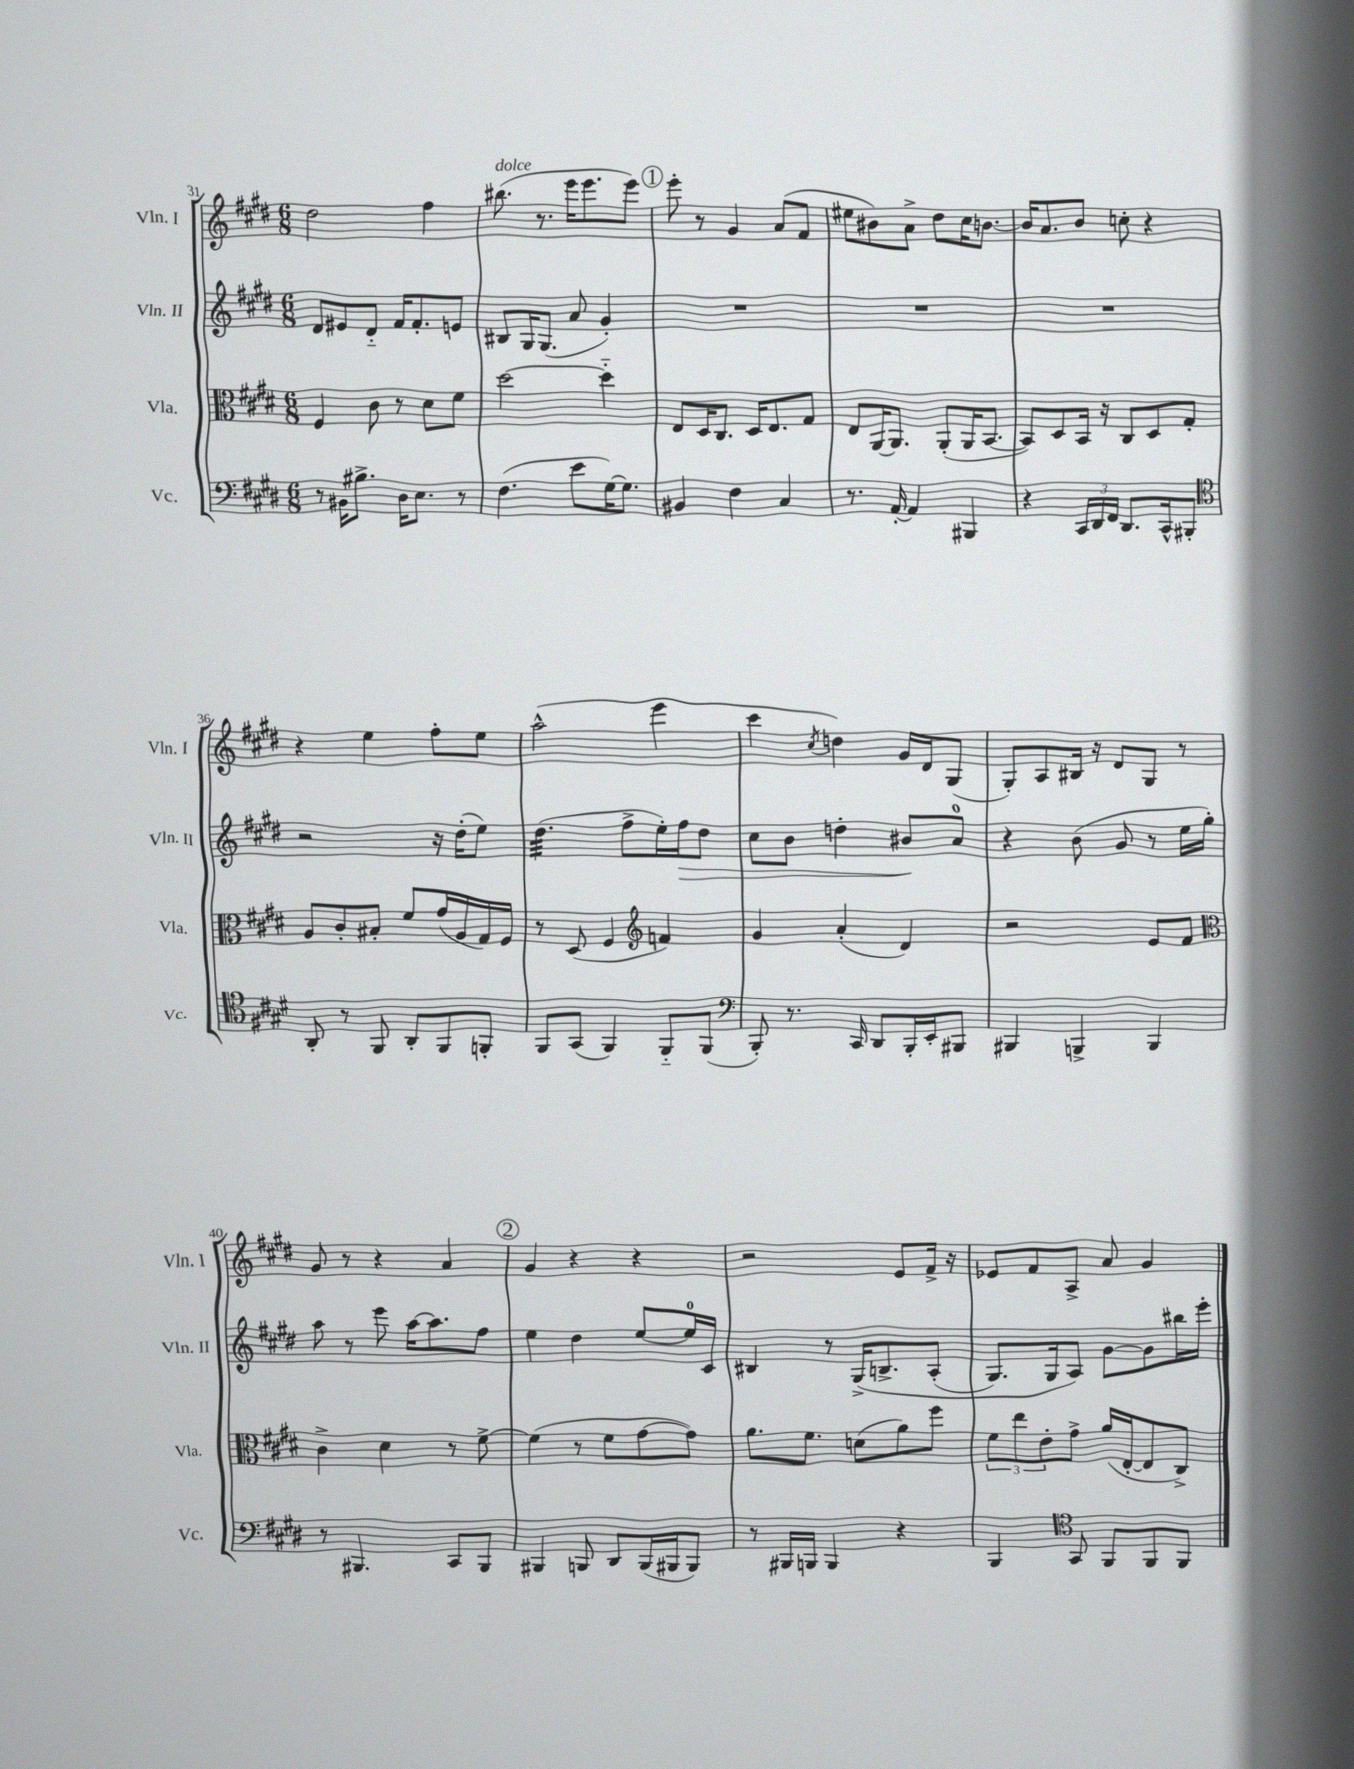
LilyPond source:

<<
\new StaffGroup <<
\new Staff = "s0" \with { instrumentName = "Vln. I" shortInstrumentName = "Vln. I" } {
    \clef treble \key e \major \numericTimeSignature \time 6/8
    dis''2 fis''4 |
    bis''8.^\markup { \italic "dolce" }( r8. e'''16 e'''8. e'''8) |
    \mark \markup { \circle "1" } e'''8-. r8 gis'4 a'8( fis'8 |
    eis''8 bis'8) a'8-> dis''8 cis''16 b'8.~ |
    b'16 a'8. b'8 c''8-. r4 |
    r4 e''4 fis''8-. e''8 |
    a''2-^( e'''4 |
    cis'''4 \acciaccatura { cis''8 } d''4) gis'16 dis'16 gis8( |
    gis8-.) a8 bis16 r16 dis'8 gis8 r8 |
    gis'8 r8 r4 a'4 |
    \mark \markup { \circle "2" } gis'4 r4 r4 |
    r2 e'8 fis'16-> r16 |
    ees'8 fis'8 a8-> a'8 gis'4 \bar "|." |
}
\new Staff = "s1" \with { instrumentName = "Vln. II" shortInstrumentName = "Vln. II" } {
    \clef treble \key e \major \numericTimeSignature \time 6/8
    dis'8 eis'8 dis'8-_ fis'16 fis'8.-. e'8 |
    bis8 gis16 gis8.( a'8 gis'4-.) |
    \mark \markup { \circle "1" } R2. |
    R2. |
    R2. |
    r2 r16 dis''16-.( e''8) |
    dis''4.:32( fis''8-> e''16-.) fis''16\> dis''8 |
    cis''8 b'8 d''4-. bis'8\! a'8-0 |
    r4 b'8( gis'8 r8 e''16 gis''16-.) |
    a''8 r8 e'''8 a''16~ a''8. fis''8 |
    \mark \markup { \circle "2" } e''4 dis''4 e''8~ e''16-0 cis'16 |
    bis4 r8 gis16->\( b8.-> a8-.( |
    gis8.) gis16 a8\) gis'8~ gis'8 bis''16 e'''16-. \bar "|." |
}
\new Staff = "s2" \with { instrumentName = "Vla." shortInstrumentName = "Vla." } {
    \clef alto \key e \major \numericTimeSignature \time 6/8
    fis4 cis'8 r8 dis'8 fis'8 |
    dis''2~ dis''4-_ |
    \mark \markup { \circle "1" } e8 dis16 cis8. dis16 e8. gis8 |
    e8 a,16~ a,8. a,8-.( a,16 b,8.~ |
    b,8) dis8 b,16 r16 cis8 dis8 gis8-. |
    a8 cis'8-. bis8-. fis'8 gis'16( a16 gis16) fis16 |
    r8 dis8( fis4 \clef treble f'4) |
    gis'4 a'4-.( dis'4) |
    r2 e'8 fis'8 |
    \clef alto cis'4-> dis'4 r8 fis'8~-> |
    \mark \markup { \circle "2" } fis'4( r8 fis'8 gis'8~ gis'8) |
    a'8. fis'8. d'8( a'8) fis''8 |
    \tuplet 3/2 { fis'8 e''8 e'8-. } gis'8-> a'16( e16~-. e8 cis8->) \bar "|." |
}
\new Staff = "s3" \with { instrumentName = "Vc." shortInstrumentName = "Vc." } {
    \clef bass \key e \major \numericTimeSignature \time 6/8
    r8 bis,16 bis8.-> dis16 e8. r8 |
    fis4.( e'8 gis16~) gis8. |
    \mark \markup { \circle "1" } bis,4 fis4 cis4 |
    r8. a,16~-. a,4 bis,,4 |
    r4 \tuplet 3/2 { cis,16 dis,16 fis,16 } dis,8. cis,16-^ bis,,8-. |
    \clef tenor a,8-. r8 fis,8 a,8-. fis,8 f,8-. |
    fis,8 gis,8( fis,4) fis,8-_ fis,8( |
    \clef bass b,,8-.) r8. cis,16 dis,8 b,,16-. e,16-. bis,,8 |
    bis,,4 b,,4-> b,,4 |
    r8 bis,,4. cis,8 bis,,8 |
    \mark \markup { \circle "2" } bis,,4 b,,8 dis,8 b,,16( bis,,16 bis,,8) |
    r8 bis,,16 b,,16 b,,4 r4 |
    b,,4 \clef tenor gis,8 fis,8 fis,8 fis,8 \bar "|." |
}
>>
>>
\layout { \context { \Score currentBarNumber = #31 } }
